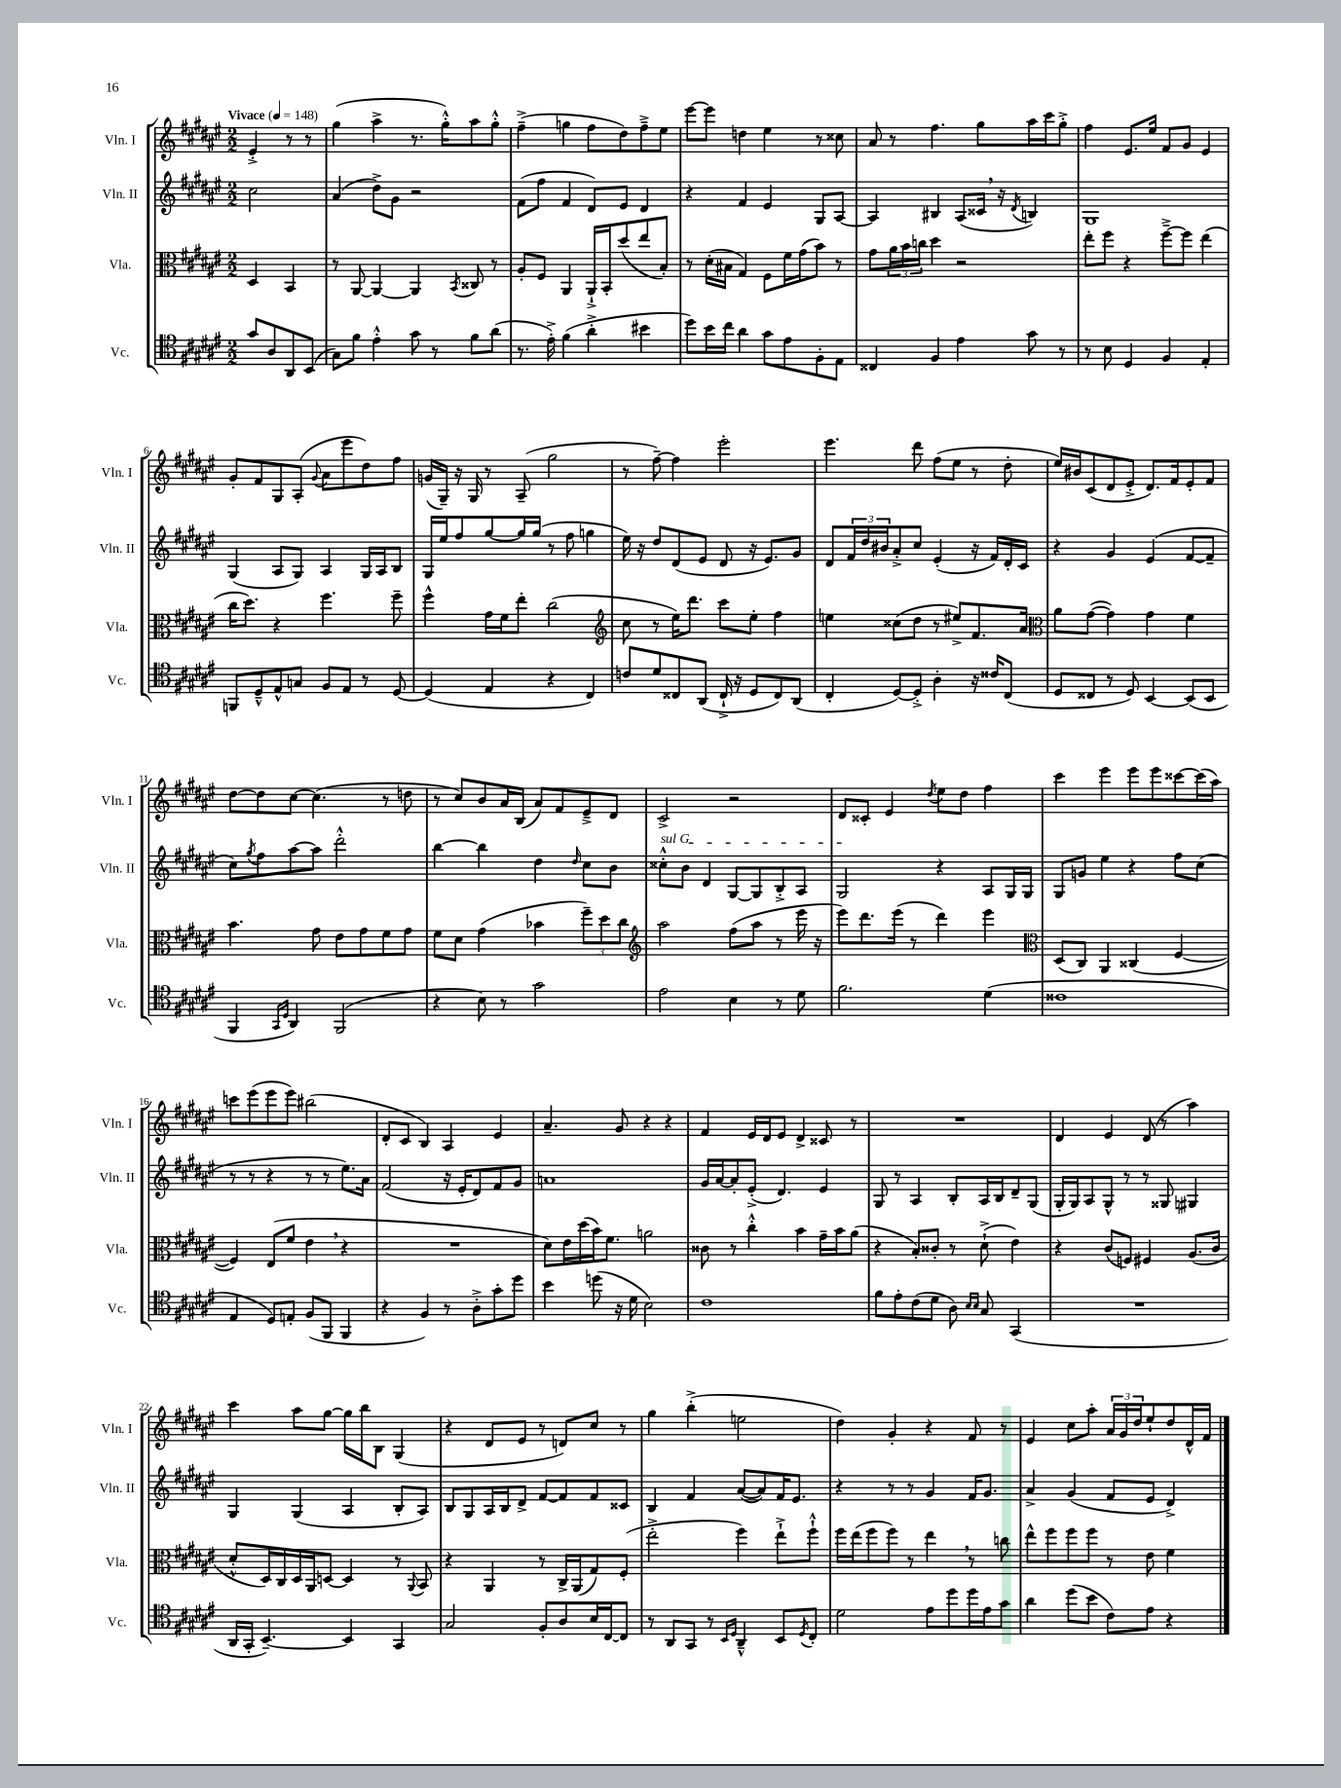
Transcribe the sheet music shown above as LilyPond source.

<<
\new StaffGroup <<
\new Staff = "s0" \with { instrumentName = "Vln. I" shortInstrumentName = "Vln. I" } {
    \clef treble \key fis \major \numericTimeSignature \time 2/2 \partial 2 \tempo "Vivace" 4 = 148
    eis'4-.-> r8 r8 |
    gis''4( ais''4-> r8. gis''16-.-^) ais''8 gis''8-.-^ |
    fis''4--->( g''4 fis''8 dis''8) fis''8---> eis''8 |
    eis'''8~ eis'''8 d''4 eis''4 r8 cisis''8 |
    ais'8 r8 fis''4. gis''8 ais''16 cis'''16 gis''8-.-> |
    fis''4 eis'8. eis''16 fis'8 gis'8 eis'4 |
    gis'8-. fis'8 gis8 ais8-.( \appoggiatura { gis'8 } ais'8 eis'''8 dis''8) fis''8 |
    g'16( gis16--) r16 gis16 r8 ais8--( gis''2 |
    r8 fis''8~--) fis''4 eis'''2-. |
    eis'''4. dis'''8 fis''8( eis''8 r8 dis''8-. |
    eis''16) bis'16 cis'8( dis'8 eis'8-.-> dis'8.) fis'16 eis'8-. fis'8 |
    dis''8~ dis''8 cis''8~ cis''4.( r8 d''8 |
    r8 cis''8) b'8 ais'16 b16( ais'8) fis'8 eis'8---> dis'8 |
    cis'2-> r2 |
    dis'8 cisis'8-. eis'4 \acciaccatura { dis''8 } eis''8 dis''8 fis''4 |
    cis'''4 eis'''4 eis'''8 eis'''8 cisis'''8~ cisis'''16( ais''16) |
    c'''8 eis'''8( eis'''8 eis'''8) bis''2( |
    dis'8-. cis'8 b4) ais4 eis'4 |
    ais'4.-- gis'8 r4 r4 |
    fis'4 eis'16 dis'16 eis'8 dis'4-> cisis'8 r8 |
    R1 |
    dis'4 eis'4 dis'8( r8 ais''4) |
    cis'''4 ais''8 gis''8~ gis''16 b''16 b8 gis4( |
    r4 dis'8 eis'8 r8 d'8) cis''8 r8 |
    gis''4 b''4-.->( e''2 |
    dis''4) gis'4-. r4 fis'8 r8 |
    eis'4 cis''8 ais''8-. \tuplet 3/2 { ais'16 gis'16 dis''16 } eis''8-! dis''8 dis'16-^ fis'16 \bar "|." |
}
\new Staff = "s1" \with { instrumentName = "Vln. II" shortInstrumentName = "Vln. II" } {
    \clef treble \key fis \major \numericTimeSignature \time 2/2 \partial 2
    cis''2 |
    ais'4( dis''8->) gis'8 r2 |
    fis'8( fis''8 fis'4 dis'8) eis'8 dis'4 |
    r4 fis'4 eis'4 gis8 ais8~ |
    ais4 bis4 ais8( cisis'16 \breathe r16 \acciaccatura { dis'8 } b4) |
    gis1 |
    gis4( ais8 gis8) ais4 gis16 ais16 b8 |
    gis16 eis''16 fis''8 gis''8~ gis''16 gis''16( r8 fis''8 g''4 |
    eis''16) r16 dis''8 dis'8( eis'8 dis'8 r16 eis'8.) gis'8 |
    dis'8 \tuplet 3/2 { fis'16 dis''16 bis'16 } ais'8-.-> cis''8 eis'4-.( r16 fis'16) dis'16-. cis'16 |
    r4 gis'4 eis'4( fis'8~ fis'8-- |
    cis''8) \acciaccatura { gis''8 } fis''8 ais''8~ ais''8 dis'''2-.-^ |
    b''4~ b''4 dis''4 \grace { dis''16 } cis''8 b'8 |
    \once \override TextSpanner.bound-details.left.text = \markup { \italic "sul G" } cisis''8-.-^\startTextSpan b'8 dis'4 gis8~ gis8 b8-.-> ais8 |
    gis2\stopTextSpan r4 ais8 gis16 gis16 |
    gis8 g'8 eis''4 r4 fis''8 cis''8( |
    r8 r8 r4 r8 r8 eis''8.) ais'16 |
    fis'2( r16 eis'16-. dis'8) fis'8 gis'8 |
    a'1 |
    gis'16 ais'16~ ais'8-. eis'8-.->( dis'4.) eis'4 |
    gis8 r8 ais4 b8-. ais16 b16 dis'8-- gis8( |
    gis16-. gis16) ais8 gis8-^ r8 r8 gisis8 gis4 |
    gis4 gis4( ais4 b8-. ais8) |
    b8 gis8 ais16 b16 dis'8-> fis'8~ fis'8 fis'8 cisis'8 |
    b4 fis'4 ais'8~( ais'8) fis'16 eis'8. |
    r4 r8 r8 gis'4 fis'16 gis'8. |
    ais'4-> gis'4( fis'8 eis'8 dis'4->) \bar "|." |
}
\new Staff = "s2" \with { instrumentName = "Vla." shortInstrumentName = "Vla." } {
    \clef alto \key fis \major \numericTimeSignature \time 2/2 \partial 2
    dis4 b,4 |
    r8 ais,8~ ais,4~ ais,4 \acciaccatura { b,8 } cisis8 r8 |
    ais8-. fis8 ais,4 ais,16-!-> b,16-. dis''8( eis''8 b8-.) |
    r8 dis'16-.( bis16 gis4) fis8 fis'16 gis'16( b'8) r8 |
    gis'8 \tuplet 3/2 { ais'16 b'16 c''16 } dis''4 r2 |
    eis''8-. fis''8 r4 fis''8~---> fis''8 eis''4( |
    cis''16 dis''8.) r4 fis''4. fis''8-- |
    fis''4-^ gis'16 fis'16 eis''8-. cis''2( |
    \clef treble cis''8 r8 eis''16) dis'''8. cis'''8 eis''8-. fis''4 |
    e''4 cisis''8( dis''8 r8 eis''8->) fis'8. ais'16 |
    \clef alto ais'8 gis'8~( gis'4) gis'4 fis'4 |
    b'4. gis'8 eis'8 gis'8 fis'8 gis'8 |
    fis'8 dis'8 gis'4( bes'4 \tuplet 3/2 { fis''8--) dis''8 cis''8 } |
    \clef treble ais''2 fis''8( ais''8 r8 eis'''16 r16 |
    eis'''8) dis'''8. eis'''16( r8 dis'''4) eis'''4 |
    \clef alto dis8( cis8) ais,4 cisis4( fis4~ |
    fis4) eis8( fis'8 eis'4 \breathe r4 |
    R1 |
    dis'8) eis'16 dis''16( b'16) fis'8. a'2 |
    cisis'8 r8 cis''4-.-^ b'4 gis'16-- b'16 ais'8( |
    r4 b8-.) cisis'8-. r8 dis'8-!->( eis'4) |
    r4 cis'8( f8) fis4 ais8.( cis'16 |
    dis'8-.-^ dis16) cis16 dis16 ais,16 d8~ d4 r8 \appoggiatura { ais,8 } b,8 |
    r4 ais,4 r8 cis16-> ais,16( gis8) fis8-.( |
    eis''2-.-> fis''4) eis''8-!-> fis''8-!-^ |
    fis''16 eis''16( fis''8 fis''8) r8 eis''4 \breathe r8 c''8 |
    eis''8-^ fis''8 fis''8 fis''8 r8 eis'8 fis'4 \bar "|." |
}
\new Staff = "s3" \with { instrumentName = "Vc." shortInstrumentName = "Vc." } {
    \clef tenor \key fis \major \numericTimeSignature \time 2/2 \partial 2
    gis'8 ais8 ais,8 b,8( |
    gis8) fis'8 eis'4-.-^ gis'8 r8 fis'8 ais'8( |
    r8. eis'16-.->) fis'4( ais'4-.-> bis'4 |
    dis''8) b'16 cis''16 ais'4 gis'8 eis'8 fis8-. eis8 |
    cisis4 fis4 eis'4 gis'8 r8 |
    r8 b8 dis4 fis4 eis4-. |
    f,8 dis8---^ eis8-^ g8 fis8 eis8 r8 dis8~ |
    dis4( eis4 r4 cis4) |
    c'8 dis'8 cisis8 ais,8( cisis16-!-> r16 dis8 cisis8) ais,8( |
    cis4-. dis8~) dis8-.-> ais4-. r16 cisis'16 cis8( |
    dis8 cisis8 r8 dis8) b,4~ b,8( b,8 |
    fis,4 \grace { gis,16 dis16 } ais,4) fis,2( |
    r4 b8) r8 gis'2 |
    eis'2 b4 r8 dis'8 |
    fis'2. dis'4( |
    cisis'1 |
    eis4 dis8) e8-. fis8( fis,8 fis,4 |
    r4 fis4) r8 ais8-.-> gis'8-. dis''8 |
    b'4 d''8( r16 dis'16 b2) |
    cis'1 |
    fis'8 eis'8-. cis'8( dis'8 ais8) \grace { b16 b16 } gis8 gis,4( |
    R1 |
    ais,16 gis,16-. b,4.~--) b,4 gis,4 |
    gis2 fis8-. ais8 b16 cis16~ cis8 |
    r8 ais,8 gis,8 r8 \grace { b,16 dis16 } ais,4---^ b,8 \acciaccatura { dis8 } cis8-. |
    dis'2 eis'8 dis''8 dis''16 eis'16 gis'8 |
    ais'4 dis''8( b'8 cis'8) eis'8 r4 \bar "|." |
}
>>
>>
